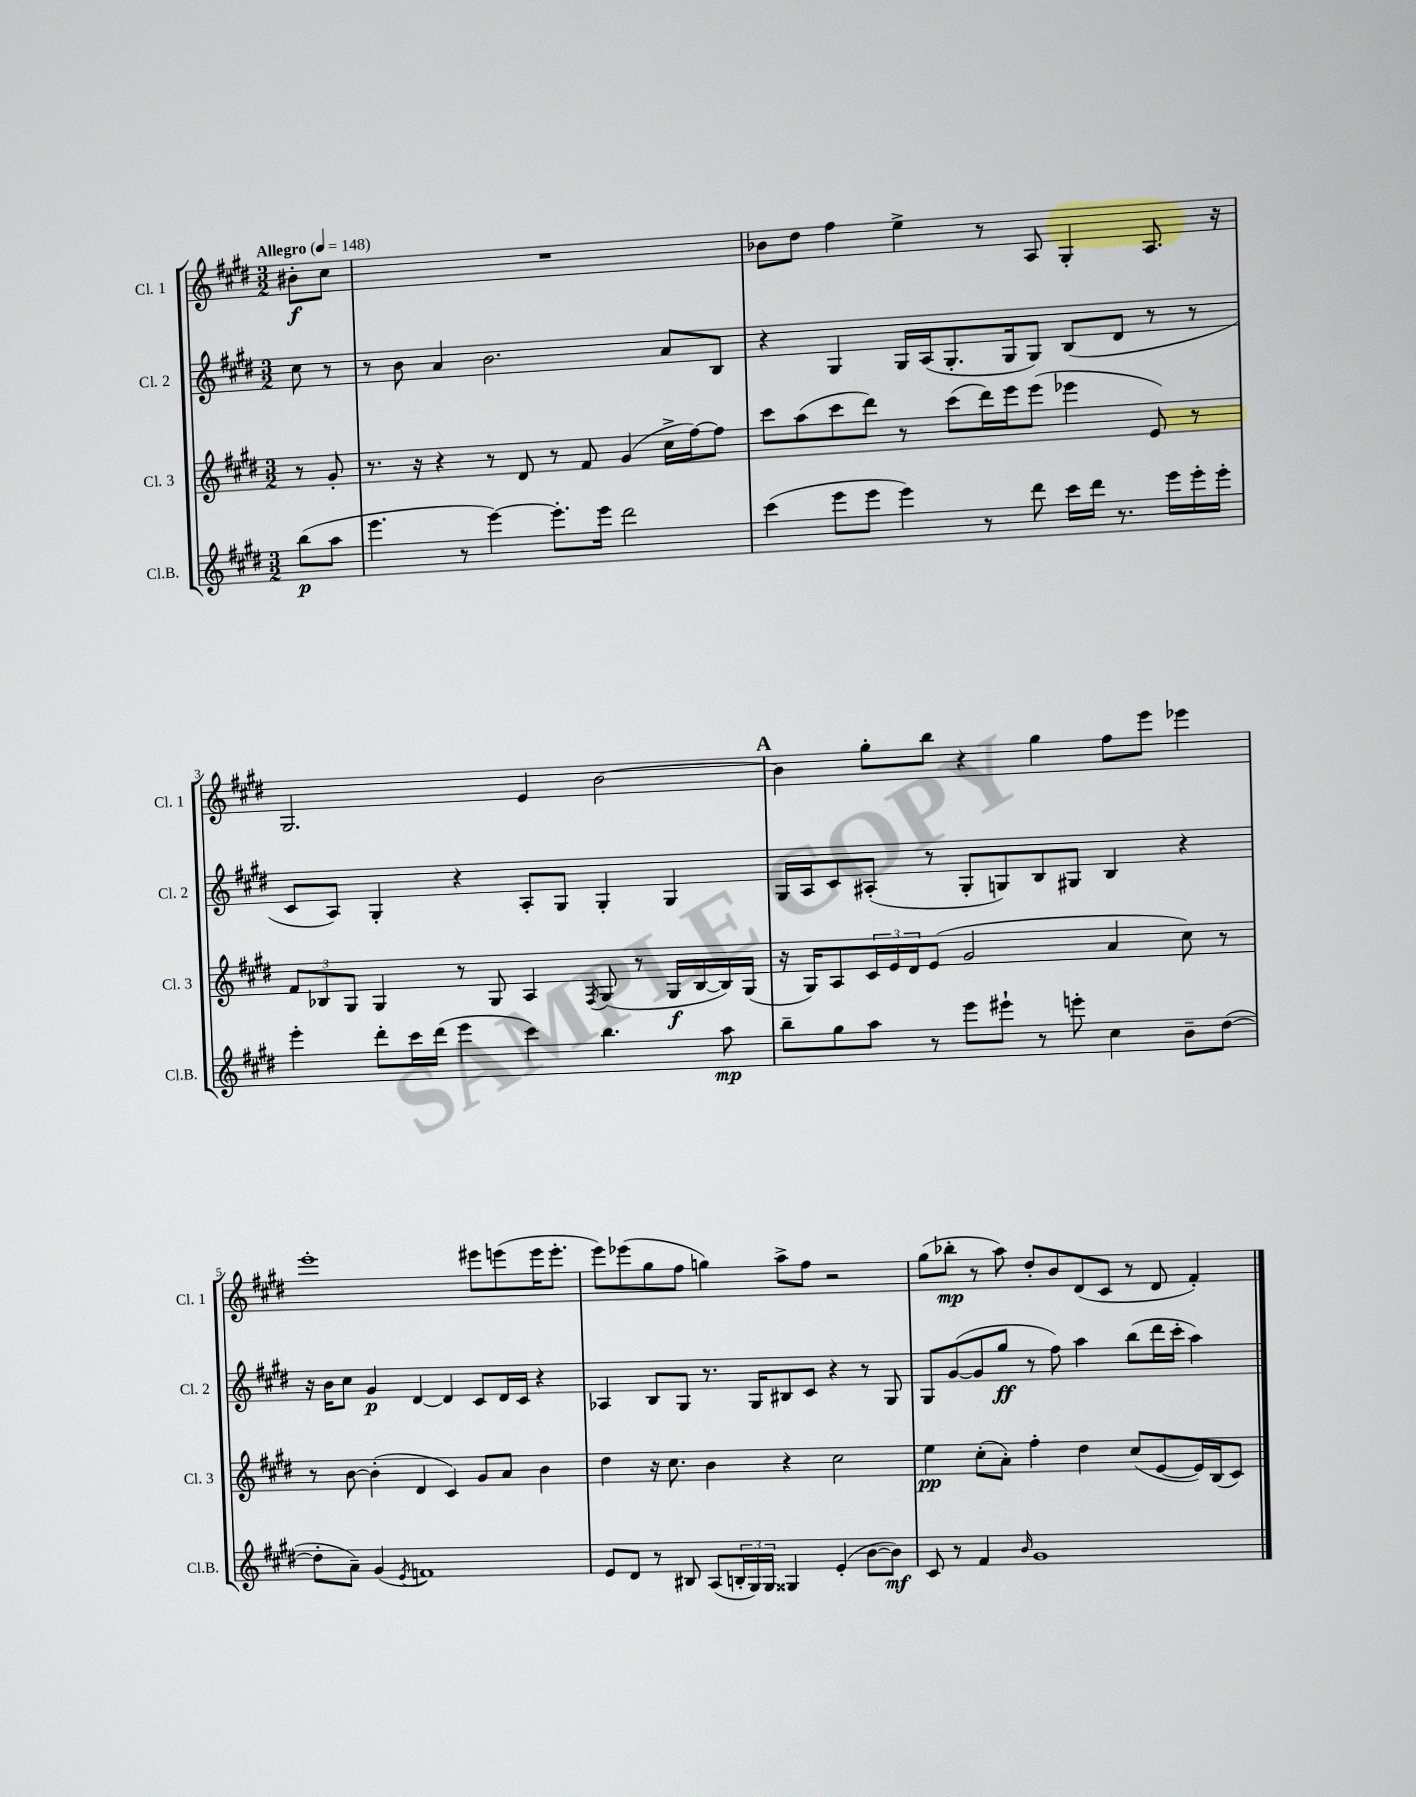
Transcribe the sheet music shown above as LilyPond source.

<<
\new StaffGroup <<
\new Staff = "s0" \with { instrumentName = "Cl. 1" shortInstrumentName = "Cl. 1" } {
    \clef treble \key e \major \numericTimeSignature \time 3/2 \partial 4 \tempo "Allegro" 4 = 148
    bis'8-.\f cis''8 |
    R1. |
    bes'8 dis''8 fis''4 e''4-> r8 a8 gis4-. a8. r16 |
    gis2. e'4 b'2~ |
    \mark \markup { \bold "A" } b'4 gis''8-. b''8 r4 gis''4 fis''8 e'''8 ees'''4 |
    e'''1-. eis'''8 e'''8( e'''16 e'''8.-. |
    e'''8) ees'''8( gis''8 fis''8 g''4) a''8-> fis''8 r2 |
    gis''8( bes''8-.\mp r8 a''8) dis''8-. b'8 dis'8( cis'8 r8 dis'8 fis'4-.) \bar "|." |
}
\new Staff = "s1" \with { instrumentName = "Cl. 2" shortInstrumentName = "Cl. 2" } {
    \clef treble \key e \major \numericTimeSignature \time 3/2 \partial 4
    cis''8 r8 |
    r8 b'8 a'4 b'2. a'8 b8 |
    r4 gis4 gis16 a16( gis8.-. gis16 gis8) b8( dis'8 r8 r8 |
    cis'8 a8) gis4-. r4 a8-. gis8 gis4-. gis4 |
    \mark \markup { \bold "A" } gis16 a16 cis'8 ais8-.( r8 gis8-. g8) b8 gis8 b4 r4 |
    r16 b'16 cis''8 gis'4\p dis'4~ dis'4 cis'8 dis'16 cis'16 r4 |
    aes4 b8 gis8 r8. gis16 bis8 cis'8 r4 r8 gis8 |
    gis8 gis'8~( gis'8 gis''8\ff r8 fis''8) a''4 b''8( dis'''16 cis'''16-. a''4) \bar "|." |
}
\new Staff = "s2" \with { instrumentName = "Cl. 3" shortInstrumentName = "Cl. 3" } {
    \clef treble \key e \major \numericTimeSignature \time 3/2 \partial 4
    r8 gis'8-. |
    r8. r16 r4 r8 dis'8 r8 fis'8 gis'4( cis''16-> fis''16~) fis''8 |
    cis'''8 a''8( cis'''8 dis'''8) r8 cis'''8( dis'''16) e'''16 e'''8( ees'''4 e'8) r8 |
    \tuplet 3/2 { fis'8 bes8 gis8 } gis4 r8 gis8 a4 \acciaccatura { fis8 } gis8( r8 gis16\f bes16~ bes16) gis16( |
    \mark \markup { \bold "A" } r16 gis16) a8 \tuplet 3/2 { cis'16 e'16 dis'16 } e'8( gis'2 a'4 cis''8) r8 |
    r8 b'8~ b'4-.( dis'4 cis'4) gis'8 a'8 b'4 |
    dis''4 r16 cis''8. b'4 r4 cis''2 |
    e''4\pp cis''8-.( a'8-.) fis''4-. dis''4 cis''8( e'8~ e'16) b16( cis'8) \bar "|." |
}
\new Staff = "s3" \with { instrumentName = "Cl.B." shortInstrumentName = "Cl.B." } {
    \clef treble \key e \major \numericTimeSignature \time 3/2 \partial 4
    b''8\p( a''8 |
    e'''4. r8 e'''4~) e'''8.-. e'''16 dis'''2 |
    cis'''4( e'''8 e'''8 e'''4) r8 dis'''8 cis'''16 dis'''16 r8. e'''16 e'''16-. e'''16-. |
    e'''4-. dis'''8-. cis'''16 dis'''16( e'''4 cis'''4) b''4. a''8\mp |
    \mark \markup { \bold "A" } b''8-- gis''8 a''8 r8 e'''8 eis'''8-! r8 e'''8-. cis''4 b'8-- dis''8~( |
    dis''8-. a'8--) gis'4( \acciaccatura { e'8 } f'1) |
    e'8 dis'8 r8 bis8 a8( \tuplet 3/2 { b16-. gis16) gis16 } gisis4 e'4-.( b'8~ b'8\mf) |
    cis'8 r8 fis'4 \grace { b'16 } gis'1 \bar "|." |
}
>>
>>
